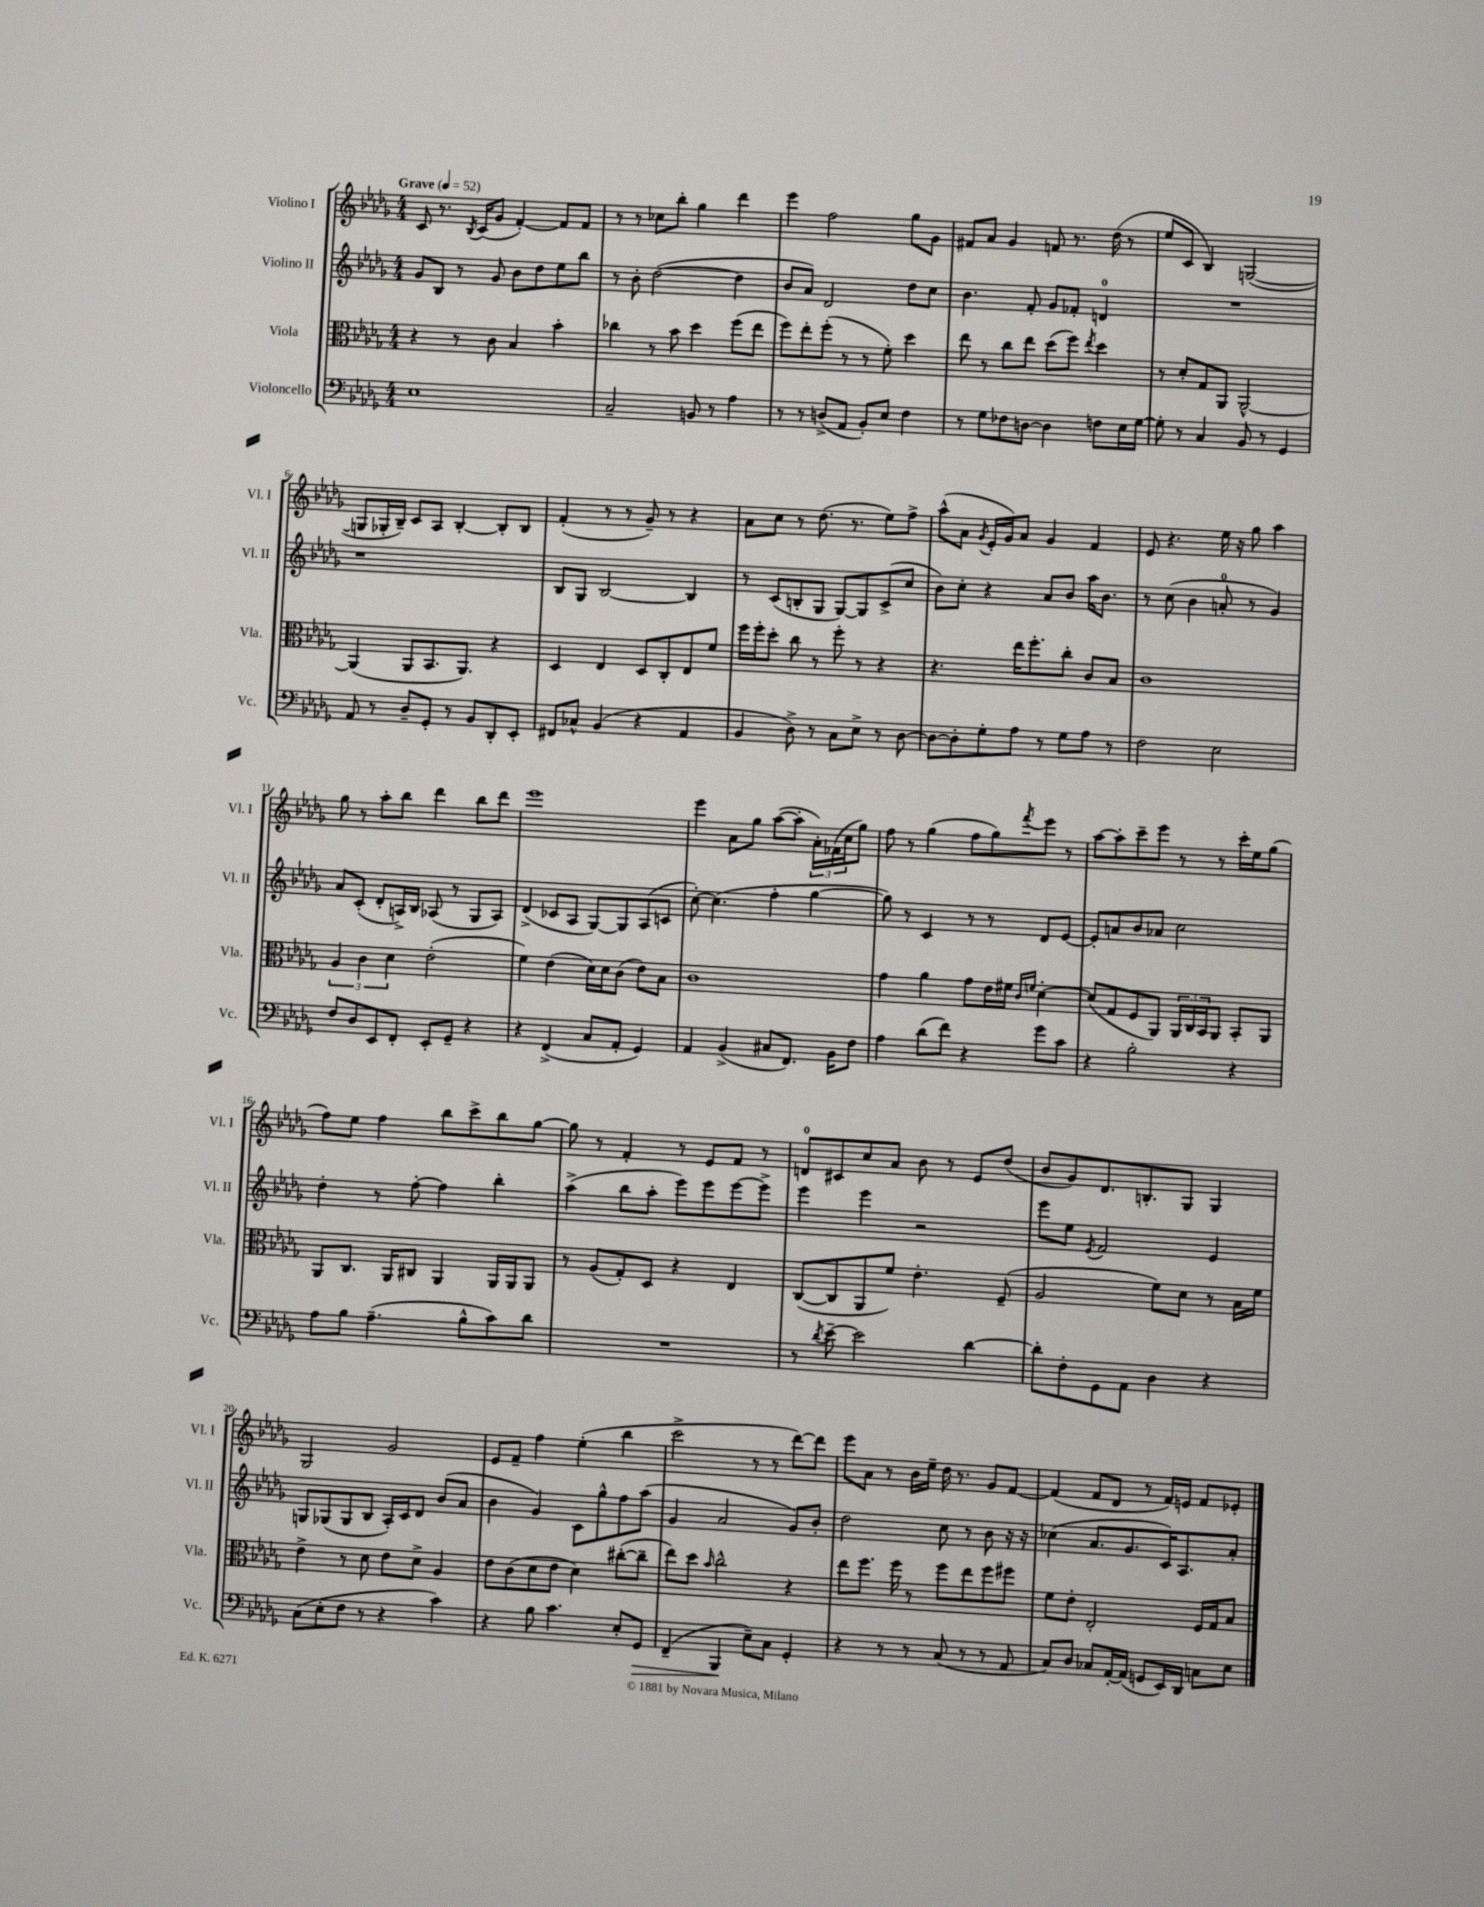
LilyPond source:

<<
\new StaffGroup <<
\new Staff = "s0" \with { instrumentName = "Violino I" shortInstrumentName = "Vl. I" } {
    \clef treble \key des \major \numericTimeSignature \time 4/4 \tempo "Grave" 4 = 52
    c'8 r8. \acciaccatura { bes8 } c'16( ges'8 f'4~-.) f'8 f'8 |
    r8 r8 ces''8 bes''8-. ges''4 des'''4 |
    ees'''4 f''2 ges''8 ges'8 |
    fis'8 aes'8 ges'4 f'8 r8. des''16( r8 |
    ees''8 c'8 bes4) g2~( |
    g8 ges16-. bes16--) c'8 aes8 bes4~-. bes8-. bes8 |
    f'4-.( r8 r8 ges'8--) r8 r4 |
    aes'8 c''8 r8 des''8.( r8. ees''8) f''8-> |
    aes''8-^( aes'8 \acciaccatura { ges'8 } ees'16-. ges'16) aes'8 ges'4 f'4 |
    ees'8 r4. ees''16 r16 ges''8 aes''4 |
    ges''8 r8 aes''8-. bes''8 des'''4 bes''8 des'''8 |
    ees'''1 |
    ees'''4 aes'8 ges''8 aes''8~( aes''8-. \tuplet 3/2 { aes'16-.) fes'16( c''16 } ges''8) |
    f''8 r8 ges''4( f''8 ges''8) \acciaccatura { f'''8 } ees'''8 r8 |
    aes''8~ aes''8-. c'''8-- ees'''8 r8 r8 c'''16-. ees''16 ges''8( |
    f''8) ees''8 f''4 bes''8 c'''8-> bes''8 ges''8~ |
    ges''8 r8 f'4-. r8 ees'8 f'8 r8 |
    d'8-0 cis'8 c''8 aes'8 bes'8 r8 ees'8 des''8( |
    bes'8 ges'8) des'8. b8.-. ges8 ges4 |
    ges2 ges'2 |
    ees'8 f'8-- f''4 ees''4-.( bes''4 |
    c'''2-> r8 r8 des'''8~) des'''8 |
    ees'''8 aes'8 r8 bes'16 ees''16-- des''16 r8. ges'8 f'8~ |
    f'4( f'8 des'8 r8 f'16) e'16 f'8 ees'8-. \bar "|." |
}
\new Staff = "s1" \with { instrumentName = "Violino II" shortInstrumentName = "Vl. II" } {
    \clef treble \key des \major \numericTimeSignature \time 4/4
    ges'8 bes8 r8 ges'8 bes'8 des''8 ees''8 bes''8 |
    r8 bes'8-. des''2~( des''4 |
    bes'8 aes'8) des'2 des''8 c''8 |
    bes'4. f'8-. ges'8 fes'8-. d'4-0 |
    R1 |
    r1 |
    bes8 ges8 bes2~ bes4 |
    r8 c'8( b8-. ges8 ges8~) ges8 c'8->( c''8 |
    bes'8) c''8-. r4 aes'8 bes'8 aes''16 bes'8. |
    r8 c''8( bes'4 a'8-0-. r8 ges'4) |
    aes'8 c'8-.( des'8-. a16->) bes16 aes8( r8 ges8 aes8) |
    des'4->( ces'8 aes8 ges8~) ges8 aes8( c'8 |
    c''8~-.) c''4.( f''4-. ges''4~ |
    ges''8) r8 c'4 r8 r8 des'8 ees'8~ |
    ees'8-. a'8 bes'8 aes'8 c''2 |
    des''4-. r8 f''8~-. f''4 bes''4-. |
    aes''4->( bes''8 aes''8-. ees'''8) ees'''8 ees'''8~ ees'''8-> |
    ees'''4 ees'''4 r2 |
    ees'''8 ees''8 \acciaccatura { ees'8 } f'2 ees'4 |
    g8 ges8( ges8 bes8 aes16-.) c'16 des'8 bes'8( aes'8 |
    bes'4 ges'4) c'8 ges''8-^ f''8 aes''8( |
    ges'4 aes'2 ges'8) bes'8-. |
    des''2 c''8 r8 bes'8 r16 r16 |
    ces''4( aes'8. ges'8. c'16) aes8. aes'8-. \bar "|." |
}
\new Staff = "s2" \with { instrumentName = "Viola" shortInstrumentName = "Vla." } {
    \clef alto \key des \major \numericTimeSignature \time 4/4
    r4 r8 c'8 bes4 bes'4-. |
    ces''4 r8 bes'8 des''4 f''8( ees''8 |
    f''8) ees''8-. f''8-.( r8 r8 f'8-.) des''4 |
    ees''8 r8 c''8 ees''8 des''8( f''8) \acciaccatura { ees''8 } des''4 |
    r8 des'8-. ges8 aes,8 aes,2~-^ |
    aes,4( aes,8 bes,8. aes,8.) r4 |
    des4 ees4 des8 c8-. ees8 f'8 |
    f''16 f''16-. des''8-. c''8 r8 f''8-. r8 r4 |
    r4. ees''16 f''8.-. c''8-. c'8 bes8 |
    c'1 |
    \tuplet 3/2 { aes4 c'4 des'4 } ees'2-.( |
    f'4) ees'4( des'16) des'16 c'8( ees'8) bes8 |
    c'1 |
    ges'4 aes'4 ges'8 ees'16 fis'16 \grace { c'16 f'16 } des'4~-. |
    des'8( ges8 f8 aes,8) \tuplet 3/2 { aes,16 c16 bes,16 } aes,8 bes,8-. aes,8 |
    aes,8 c8. aes,16 cis8 aes,4 aes,16 aes,16 aes,8 |
    r8 aes8( ges8-.) des8 r4 ees4 |
    c8~( c8 aes,8 f'8) ees'4.-. f8--( |
    aes2 f'8) des'8 r8 bes16 f'16 |
    ees'4-> r8 des'8 ees'8 des'8-> aes4 |
    ees'8 c'8( des'8 ees'8 des'4) cis''8~-.( cis''8-- |
    ees''8) des''8 \grace { bes'16 } c''2-^ r4 |
    ees''8 f''8. f''16 r8 f''8 ees''8 f''8 fis''8 |
    f'8 ees'8-. ees2-. f16 ges16 bes8 \bar "|." |
}
\new Staff = "s3" \with { instrumentName = "Violoncello" shortInstrumentName = "Vc." } {
    \clef bass \key des \major \numericTimeSignature \time 4/4
    ees1 |
    c2-- b,8 r8 aes4 |
    r8 r8 d8->( aes,8 bes,8-.) ees8 f4 |
    r8 ges8 fes8 d8~ d4 f8 ees16 ges16~ |
    ges8-. r8 c4 bes,8 r8 ges,4 |
    aes,8 r8 des8-- ges,8-. r8 bes,8 des,8-. ees,8-. |
    fis,8 ces8-^ bes,4( r4 aes,4 |
    bes,4 des8->) r8 c8 ees8-> r8 des8~ |
    des8~ des8-. ges8-. aes8 r8 ges8 aes8 r8 |
    f2 ees2 |
    f8 des8 ees,8 f,8-. ees,8-. ges,8-- r4 |
    r4 f,4->( c8 aes,8-. ges,4) |
    aes,4 bes,4->( cis8 f,8.) bes,16 f8 |
    aes4 des'8( f'8) r4 ges'8 c'8 |
    r4 bes2-. r4 |
    aes8 bes8 aes4.--( bes8-^ c'8) des'8 |
    R1 |
    r8 \acciaccatura { des'8 } ees'8~-- ees'2 des'4~ |
    des'8-. f8-. ges,8 aes,8 des4 r4 |
    c8( ees8-. f8 r8 r4 c'4) |
    r4 bes8 c'4. ees8-. ges,8\> |
    f,4--( bes,,4\! ees8--) c8 ges,4-. |
    r4 r8 r8 c8( r8 r8 aes,8 |
    c8) des8 ces8 aes,16~-. aes,16( g,8 ees,16) des,16 c8 ees8 \bar "|." |
}
>>
>>
